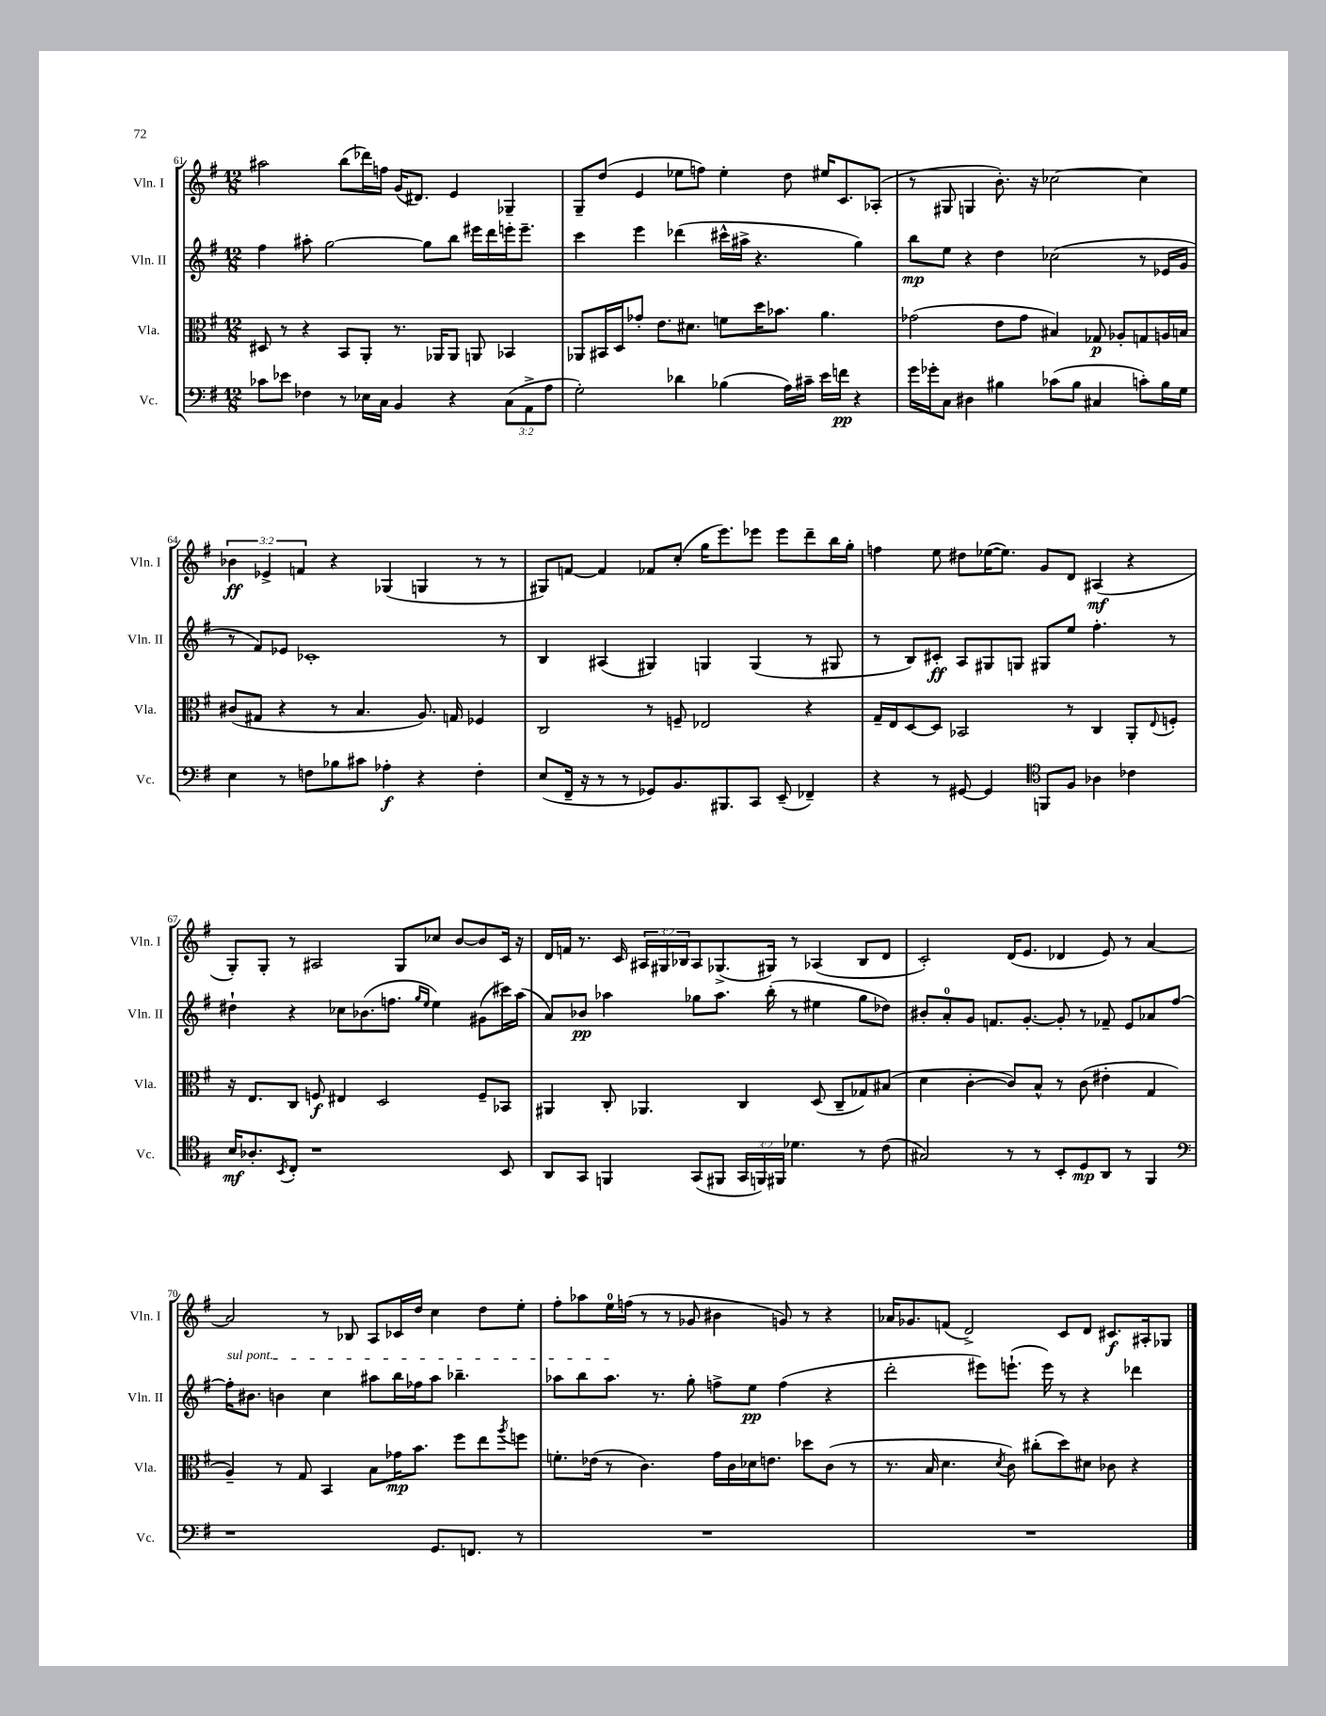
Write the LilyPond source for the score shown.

<<
\new StaffGroup <<
\new Staff = "s0" \with { instrumentName = "Vln. I" shortInstrumentName = "Vln. I" } {
    \clef treble \key g \major \numericTimeSignature \time 12/8 \override Staff.TupletNumber.text = #tuplet-number::calc-fraction-text
    ais''2 b''8( des'''16) f''16 g'16( dis'8.) e'4 ges4-- |
    g8-- d''8( e'4 ees''8 f''8) ees''4-. d''8 eis''16 c'8. aes8-.( |
    r8 gis8 g4 b'8.-.) r16 ces''2~ ces''4 |
    \tuplet 3/2 { bes'4\ff ees'4-> f'4 } r4 ges4( g4 r8 r8 |
    gis8) f'8~ f'4 fes'8 c''8-.( g''16 e'''8.) ees'''8 ees'''8 d'''8-- b''16 g''16-. |
    f''4 e''8 dis''8 ees''16~( ees''8.) g'8 d'8 ais4\mf( r4 |
    g8-.) g8-. r8 ais2 g8 ces''8 b'8~ b'8 c'16 r16 |
    d'16 f'16 r8. c'16 \tuplet 3/2 { ais16 gis16 bes16 } ais8 ges8.->( gis16) r8 aes4( bes8 d'8 |
    c'2-.) d'16( e'8. des'4 e'8) r8 a'4~ |
    a'2 r8 bes8 a8 ces'16 d''16 c''4 d''8 e''8-. |
    fis''8-. aes''8 e''16-0 f''16( r8 r8 ges'8 bis'4 g'8) r8 r4 |
    aes'16 ges'8. f'8( d'2->) c'8 d'8 cis'8.\f ais16-. ges8 \bar "|." |
}
\new Staff = "s1" \with { instrumentName = "Vln. II" shortInstrumentName = "Vln. II" } {
    \clef treble \key g \major \numericTimeSignature \time 12/8
    fis''4 ais''8-. g''2~ g''8 b''8 eis'''16 d'''16 e'''16-. e'''8.-- |
    c'''4 e'''4 des'''4( cis'''16-^ ais''16-> r4. g''4) |
    b''8\mp e''8 r4 d''4 ces''2( r8 ees'16 g'16 |
    r8 fis'8) ees'8 ces'1-. r8 |
    b4 ais4( gis4) g4 g4( r8 gis8 |
    r8 b8) cis'8-.\ff a8 gis8 g8 gis8 e''8 fis''4.-. r8 |
    dis''4-! r4 ces''8 bes'8.( f''8. \grace { g''16 e''16 } e''4) gis'8( cis'''16) a''16( |
    a'8) bes'8\pp aes''4 ges''8 aes''8. b''16-.( r8 eis''4 ges''8 des''8) |
    bis'8-. a'8-0-. g'8 f'8. g'8.~-. g'8-. r8 fes'8-- e'8 aes'8 fis''8~ |
    \once \override TextSpanner.bound-details.left.text = \markup { \italic "sul pont." } fis''16-.\startTextSpan bis'8. b'4 c''4 ais''8 b''16 fes''16 ais''8 bes''4.-- |
    aes''8 b''8 aes''8.\stopTextSpan r8. g''8-. f''8-> e''8\pp f''4( r4 |
    d'''2-. eis'''8) e'''8.-!( e'''16) r8 r4 des'''4 \bar "|." |
}
\new Staff = "s2" \with { instrumentName = "Vla." shortInstrumentName = "Vla." } {
    \clef alto \key g \major \numericTimeSignature \time 12/8
    dis8 r8 r4 b,8 a,8-. r8. aes,16 aes,8 a,8 bes,4 |
    aes,8 bis,16 d16 ges'8-. e'8. dis'8. f'8 d''16 bes'8. a'4. |
    ges'2( e'8 ges'8 bis4) ges8\p aes8-. g8 a16 b16 |
    cis'8( gis8 r4 r8 b4. a8.) g16 fes4 |
    c2 r8 f8-- ees2 r4 |
    g16-- e16 d8~ d8 bes,2 r8 c4 a,8-. \appoggiatura { e8 } f8-. |
    r16 e8. c8 f8\f eis4 d2 f8-- bes,8 |
    ais,4 c8-. aes,4. c4 d8( c8-- ges8) bis8( |
    d'4 c'4~-. c'8) b8-^ r8 c'8( eis'4-. g4 |
    a4--) r8 g8 b,4 b8 ges'16\mp b'8. fis''8 e''8 \acciaccatura { a''8 } f''8 |
    f'8.-. ees'16( r8 c'4.) g'16 c'16 des'16 e'8. des''8 c'8( r8 |
    r8. b16 d'4. \acciaccatura { d'8 } c'8) cis''8-.( d''8) dis'8 ces'8 r4 \bar "|." |
}
\new Staff = "s3" \with { instrumentName = "Vc." shortInstrumentName = "Vc." } {
    \clef bass \key g \major \numericTimeSignature \time 12/8 \override Staff.TupletNumber.text = #tuplet-number::calc-fraction-text
    ces'8 ees'8 fes4 r8 ees16 c16 b,4 r4 \tuplet 3/2 { c8( a,8-> a8 } |
    g2-.) des'4 bes4( a16) cis'16-- e'16 f'16\pp r4 |
    g'16 ges'16-. c8 dis4 bis4 ces'8( bis8 cis4 c'8-.) bis16 g16 |
    e4 r8 f8 bes8 cis'8 aes4-.\f r4 f4-. |
    e8( fis,16-- r16 r8 r8 ges,8) b,8. bis,,8. c,8 e,8--( fes,4--) |
    r4 r8 gis,8~ gis,4 \clef tenor f,8 fis8 aes4 ces'4 |
    b16\mf aes8.-. \acciaccatura { b,8 } c8-. r1 b,8 |
    a,8 g,8 f,4 g,8( fis,8 \tuplet 3/2 { g,16 f,16) fis,16 } des'4. r8 c'8( |
    gis2) r8 r8 b,8-. d8\mp a,8 r8 fis,4 |
    \clef bass r1 g,8. f,8. r8 |
    R1. |
    R1. \bar "|." |
}
>>
>>
\layout { \context { \Score currentBarNumber = #61 } }
